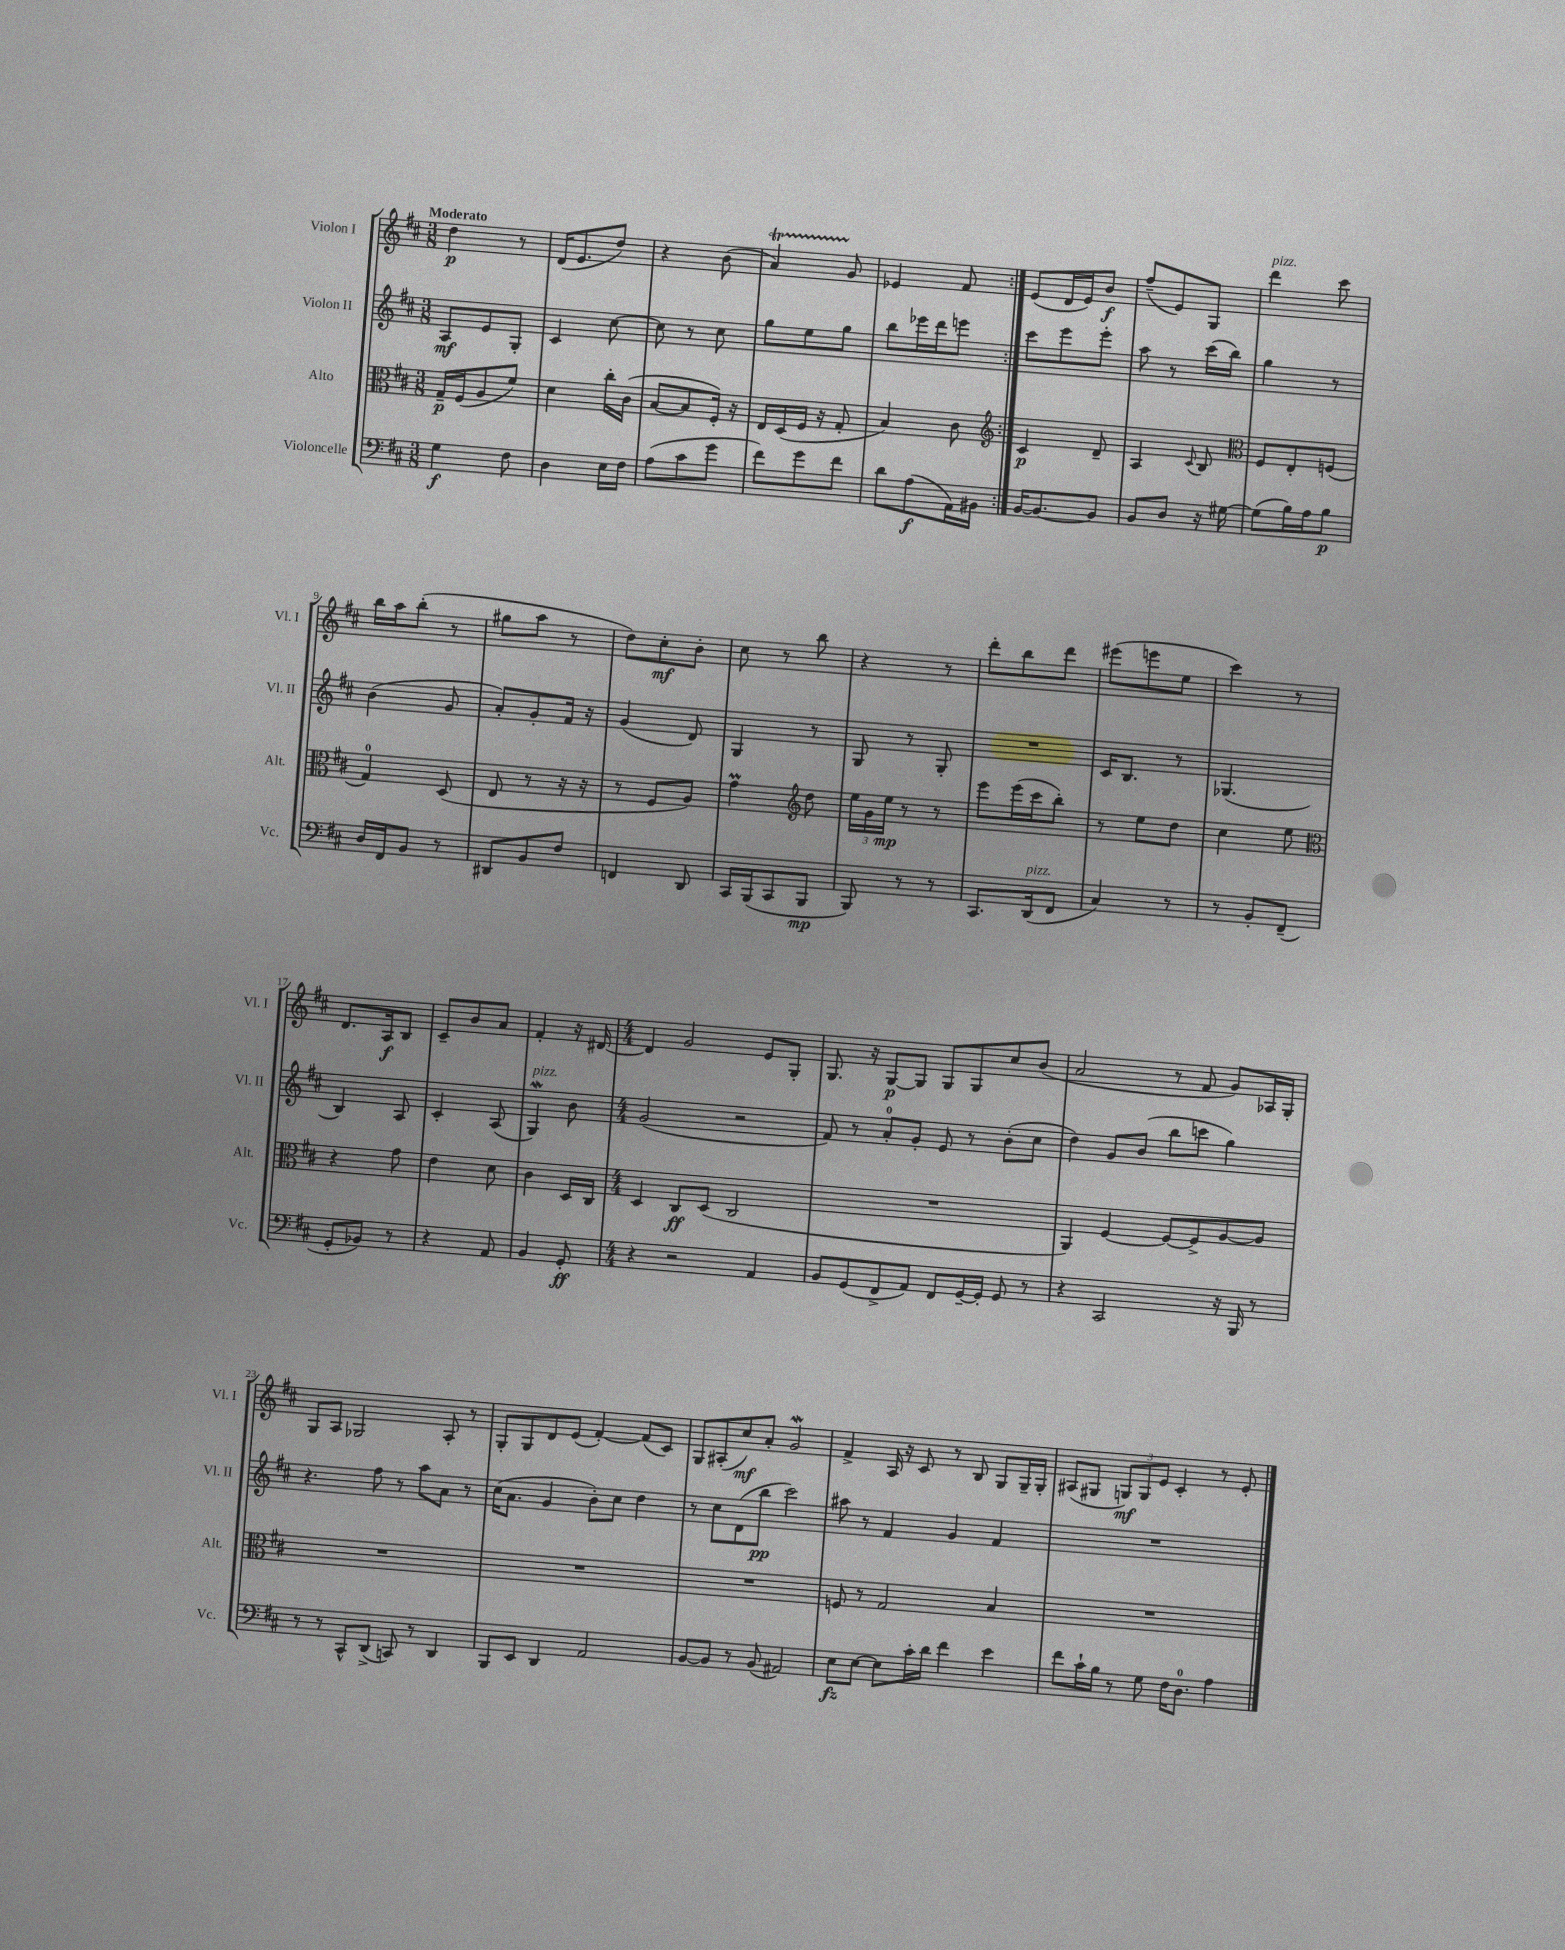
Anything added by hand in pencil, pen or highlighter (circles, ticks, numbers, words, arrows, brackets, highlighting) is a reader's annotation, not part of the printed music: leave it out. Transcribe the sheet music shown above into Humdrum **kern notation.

**kern	**dynam	**kern	**dynam	**kern	**dynam	**kern	**dynam
*part4	*part4	*part3	*part3	*part2	*part2	*part1	*part1
*staff4	*staff4	*staff3	*staff3	*staff2	*staff2	*staff1	*staff1
*I"Violoncelle	*	*I"Alto	*	*I"Violon II	*	*I"Violon I	*
*I'Vc.	*	*I'Alt.	*	*I'Vl. II	*	*I'Vl. I	*
*clefF4	*	*clefC3	*	*clefG2	*	*clefG2	*
*k[f#c#]	*	*k[f#c#]	*	*k[f#c#]	*	*k[f#c#]	*
*M3/8	*	*M3/8	*	*M3/8	*	*M3/8	*
=1	=1	=1	=1	=1	=1	=1	=1
!	!	!	!	!	!	!LO:TX:a:B:t=Moderato	!
4G\	f	16G~/LL	p	8A/L	mf	4dd\	p
.	.	(16F#/J	.	.	.	.	.
.	.	8A/	.	8e/	.	.	.
8F#\	.	8f#/J)	.	8G'/J	.	8r	.
=2	=2	=2	=2	=2	=2	=2	=2
4D\	.	4d\	.	4c#/	.	(16d/KL	.
.	.	.	.	.	.	8.e/	.
16E\LL	.	16cc#'\LL	.	[8cc#\	.	8dd/J)	.
16F#\JJ	.	(16c#\JJ	.	.	.	.	.
=3	=3	=3	=3	=3	=3	=3	=3
(8A\L	.	[8B/L	.	8cc#\]	.	4r	.
8c#\	.	8B/]	.	8r	.	.	.
8g\J	.	16F#'/Jk)	.	8cc#\	.	(8b\	.
.	.	16r	.	.	.	.	.
=4	=4	=4	=4	=4	=4	=4	=4
8f#\L)	.	16E/LL	.	8gg\L	.	4aT/)	.
.	.	(16D/	.	.	.	.	.
8g\	.	16F#/JJ	.	8ee\	.	.	.
.	.	16r	.	.	.	.	.
8f#\J	.	8G'/	.	8gg\J	.	8g/	.
=5	=5	=5	=5	=5	=5	=5	=5
8d\L	.	4B/)	.	8bb\L	.	4e-X/	.
(8A\	f	.	.	16eee-X\L	.	.	.
.	.	.	.	16ddd\J	.	.	.
16AA\L)	.	8c#\	.	8eeen\J	.	8f#/	.
16BB#X\JJ	.	.	.	.	.	.	.
=6:|!	=6:|!	=6:|!	=6:|!	=6:|!	=6:|!	=6:|!	=6:|!
*	*	*clefG2	*	*	*	*	*
[16BB/KL	.	4c#/	p	8ccc#\L	.	(8e/L	.
8.BB/_	.	.	.	.	.	.	.
.	.	.	.	8eee\	.	16d/L	.
.	.	.	.	.	.	16e/J)	.
8BB/J]	.	8d~/	.	8eee'\J	.	8b/J	f
=7	=7	=7	=7	=7	=7	=7	=7
8BB/L	.	4A/	.	8aa\	.	(8ff#~/L	.
8D/J	.	.	.	8r	.	8e/)	.
.	.	8qqc#/	.	.	.	.	.
16r	.	8B/	.	(16ccc#\LL	.	8G/J	.
[16G#X\	.	.	.	16bb\JJ)	.	.	.
=8	=8	=8	=8	=8	=8	=8	=8
*	*	*clefC3	*	*	*	*	*
!	!	!	!	!	!	!LO:TX:a:i:t=pizz.	!
(8G#\L]	.	8F#/L	.	4gg\	.	4ddd\	.
16B\L)	.	8E'/	.	.	.	.	.
16A\J	.	.	.	.	.	.	.
8B\J	p	(8Fn/J	.	8r	.	8ccc#\	.
!!LO:LB:g=z
=9	=9	=9	=9	=9	=9	=9	=9
16D/LL	.	4G/)	.	(4b\	.	16bb\LL	.
16FF#/J	.	.	.	.	.	16aa\J	.
8BB/J	.	.	.	.	.	(8bb'\J	.
8r	.	(8D/	.	8g/	.	8r	.
=10	=10	=10	=10	=10	=10	=10	=10
8DD#X/L	.	8E/	.	8a'/L)	.	8gg#X\L	.
8BB/	.	8r	.	8g'/	.	8aa\J	.
8F#/J	.	16r	.	16f#/Jk	.	8r	.
.	.	16r	.	16r	.	.	.
=11	=11	=11	=11	=11	=11	=11	=11
4FFn/	.	8r	.	(4g/	.	8dd\L)	.
.	.	8F#/L	.	.	.	8cc#'\	mf
8DD/	.	8A/J)	.	8d/)	.	8b'\J	.
=12	=12	=12	=12	=12	=12	=12	=12
16CC#/LL	.	4gM\	.	4G/	.	8cc#\	.
(16BBB/J	.	.	.	.	.	.	.
8CC#/	.	.	.	.	.	8r	.
*	*	*clefG2	*	*	*	*	*
8BBB/J	mp	8dd\	.	8r	.	8bb\	.
=13	=13	=13	=13	=13	=13	=13	=13
8BBB/)	.	24ee\LL	.	8G/	.	4r	.
.	.	24g\	.	.	.	.	.
.	.	24ee\JJ	mp	.	.	.	.
8r	.	8r	.	8r	.	.	.
8r	.	8r	.	8G'/	.	8r	.
=14	=14	=14	=14	=14	=14	=14	=14
8.CC#/L	.	8eee\L	.	4.r	.	8ddd'\L	.
.	.	(16eee\L	.	.	.	8bb\	.
!LO:TX:a:i:t=pizz.	!	!	!	!	!	!	!
(16DD/k	.	16ccc#\J	.	.	.	.	.
8FF#/J	.	8bb'\J)	.	.	.	8ddd\J	.
=15	=15	=15	=15	=15	=15	=15	=15
4C#/)	.	8r	.	16c#/KL	.	(8eee#X\L	.
.	.	.	.	8.B/J	.	.	.
.	.	8ee\L	.	.	.	8eeen\	.
8r	.	8dd\J	.	8r	.	8ee\J	.
=16	=16	=16	=16	=16	=16	=16	=16
8r	.	4cc#\	.	(4.G-X/	.	4ccc#\)	.
8BB'/L	.	.	.	.	.	.	.
(8FF#~/J	.	8ee\	.	.	.	8r	.
!!LO:LB:g=z
=17	=17	=17	=17	=17	=17	=17	=17
*	*	*clefC3	*	*	*	*	*
8GG'/L	.	4r	.	4B/)	.	8.d/L	.
8BB-X/J)	.	.	.	.	.	.	.
.	.	.	.	.	.	16A/k	f
8r	.	8g\	.	8A/	.	8B/J	.
=18	=18	=18	=18	=18	=18	=18	=18
4r	.	4e\	.	4c#'/	.	8c#~/L	.
.	.	.	.	.	.	8b/	.
8AA/	.	8d\	.	(8A/	.	8a/J	.
=19	=19	=19	=19	=19	=19	=19	=19
!	!	!	!	!LO:TX:a:i:t=pizz.	!	!	!
4BB/	.	4c#\	.	4Gw/)	.	4f#'/	.
8GG'/	ff	16D/LL	.	8b\	.	16r	.
.	.	16C#/JJ	.	.	.	[16d#X/	.
=20	=20	=20	=20	=20	=20	=20	=20
*M4/4	*	*M4/4	*	*M4/4	*	*M4/4	*
4r	.	4D/	.	(2g/	.	4d#/]	.
2r	.	8C#/L	ff	.	.	2g/	.
.	.	(8D/J	.	.	.	.	.
.	.	2C#/	.	2r	.	.	.
4AA/	.	.	.	.	.	8e/L	.
.	.	.	.	.	.	8G'/J	.
=21	=21	=21	=21	=21	=21	=21	=21
8BB/L	.	1r	.	8f#/)	.	8.G/	.
(8GG/	.	.	.	8r	.	.	.
.	.	.	.	.	.	16r	.
8FF#^/	.	.	.	8a'/L	.	[8G/L	p
8AA/J)	.	.	.	8g'/J	.	8G/J]	.
8FF#/L	.	.	.	8e/	.	8G/L	.
[16GG~/L	.	.	.	8r	.	8G/	.
16GG'/JJ]	.	.	.	.	.	.	.
8GG/	.	.	.	(8b'\L	.	8cc#/	.
8r	.	.	.	8cc#\J	.	(8b/J	.
=22	=22	=22	=22	=22	=22	=22	=22
4r	.	4AA/)	.	4dd\)	.	2a/	.
2CC#/	.	[4F#/	.	8g/L	.	.	.
.	.	.	.	(8b/J	.	.	.
.	.	8F#/L_	.	8bb\L	.	8r	.
.	.	8F#^/]	.	8cccn\J	.	8f#/	.
16r	.	[8A/	.	4gg\)	.	8g/L)	.
16BBB/	.	.	.	.	.	.	.
8r	.	8A/J]	.	.	.	16A-X/L	.
.	.	.	.	.	.	16G'/JJ	.
!!LO:LB:g=z
=23	=23	=23	=23	=23	=23	=23	=23
8r	.	1r	.	4.r	.	8G/L	.
8r	.	.	.	.	.	8A/J	.
8CC#^^/L	.	.	.	.	.	2G-X/	.
(8DD^/J	.	.	.	8ff#\	.	.	.
8CCn/)	.	.	.	8r	.	.	.
8r	.	.	.	8aa\L	.	.	.
4DD/	.	.	.	8a\J	.	8A'/	.
.	.	.	.	8r	.	8r	.
=24	=24	=24	=24	=24	=24	=24	=24
8BBB/L	.	1r	.	(16cc#\KL	.	8G'/L	.
.	.	.	.	8.a\J	.	.	.
8EE/J	.	.	.	.	.	8G/	.
4DD/	.	.	.	4g/	.	8d/	.
.	.	.	.	.	.	(8e/J	.
2AA/	.	.	.	8b'\L)	.	[4f#'/)	.
.	.	.	.	8cc#\J	.	.	.
.	.	.	.	4dd\	.	(8f#/L]	.
.	.	.	.	.	.	8c#/J)	.
=25	=25	=25	=25	=25	=25	=25	=25
[8BB/L	.	1r	.	8r	.	8G/L	.
8BB/J]	.	.	.	8cc#\L	.	(8A#X'/	.
8r	.	.	.	(8d\	.	8cc#/)	mf
(8BB/	.	.	.	8bb\J	pp	8a'/J	.
2AA#X/)	.	.	.	2ccc#\)	.	2gw/	.
=26	=26	=26	=26	=26	=26	=26	=26
8E\L	fz	8Fn/	.	8aa#X\	.	4f#^/	.
[8E\J	.	8r	.	8r	.	.	.
8E\L]	.	2G/	.	4f#/	.	16A/	.
.	.	.	.	.	.	16r	.
16c#'\L	.	.	.	.	.	8c#/	.
16d\JJ	.	.	.	.	.	.	.
4f#\	.	.	.	4g/	.	8r	.
.	.	.	.	.	.	8B/	.
4e\	.	4B/	.	4f#/	.	8G/L	.
.	.	.	.	.	.	16G~/L	.
.	.	.	.	.	.	16G'/JJ	.
=27	=27	=27	=27	=27	=27	=27	=27
8f#\L	.	1r	.	1r	.	(8A#X/L	.
16c#`\L	.	.	.	.	.	8G#X/J	.
16B\JJ	.	.	.	.	.	.	.
8r	.	.	.	.	.	12Gn/L)	mf
.	.	.	.	.	.	12G/	.
8G\	.	.	.	.	.	.	.
.	.	.	.	.	.	12e/J	.
16F#\KL	.	.	.	.	.	4c#'/	.
8.D\J	.	.	.	.	.	.	.
4A\	.	.	.	.	.	8r	.
.	.	.	.	.	.	8e'/	.
==	==	==	==	==	==	==	==
*-	*-	*-	*-	*-	*-	*-	*-
